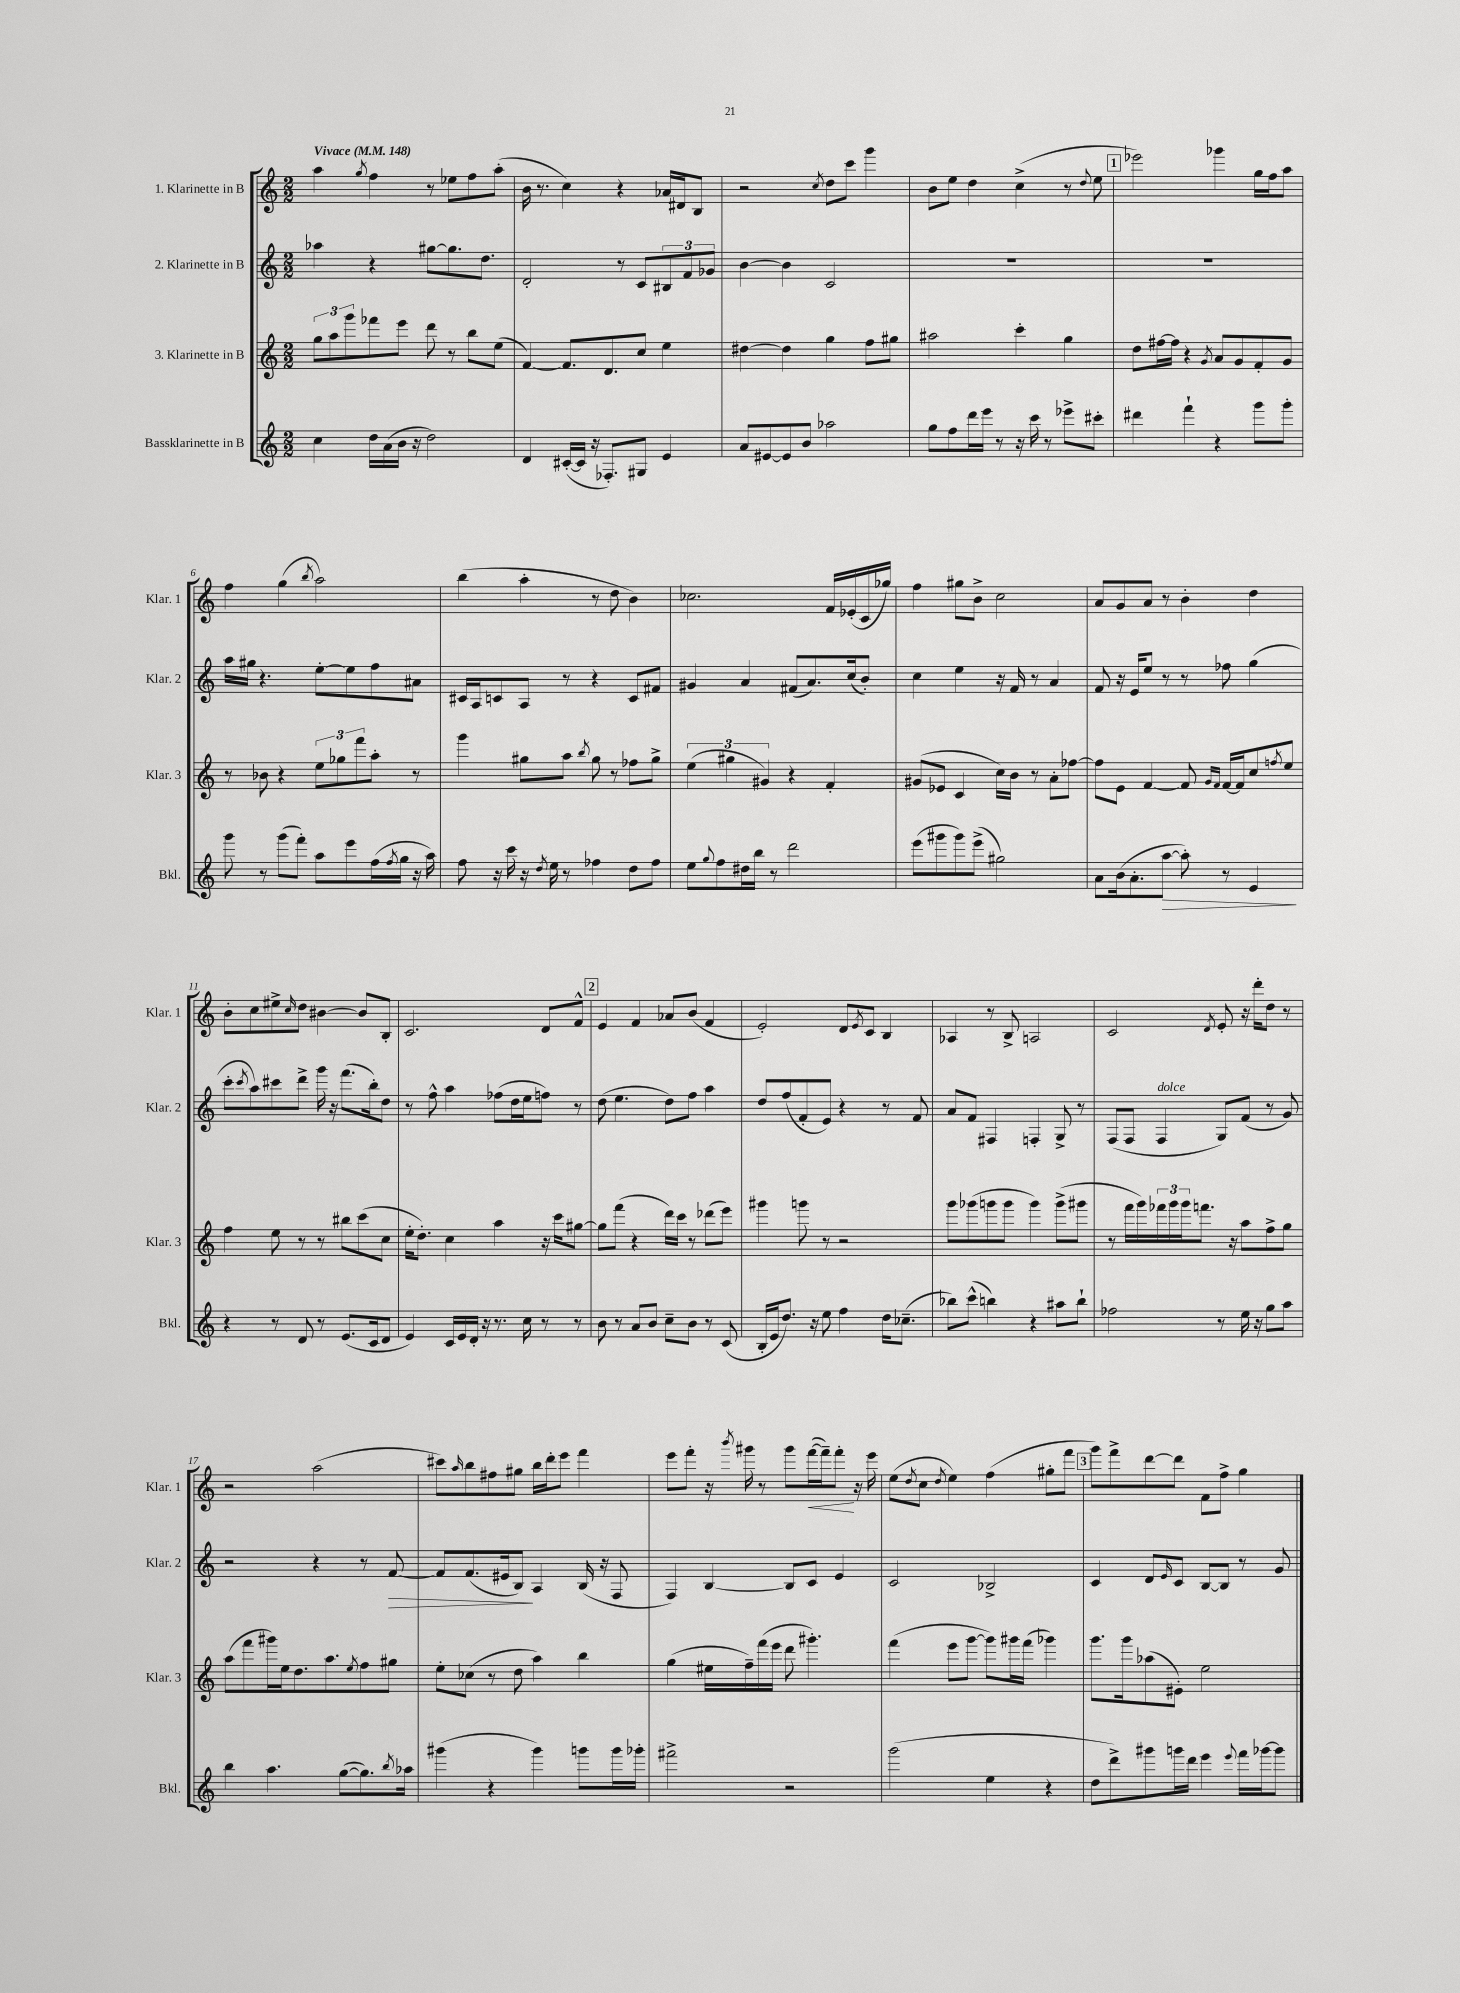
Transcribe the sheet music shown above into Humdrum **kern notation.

**kern	**kern	**kern	**kern
*staff4	*staff3	*staff2	*staff1
*clefG2	*clefG2	*clefG2	*clefG2
*k[]	*k[]	*k[]	*k[]
*M2/2	*M2/2	*M2/2	*M2/2
*MM148	*MM148	*MM148	*MM148
4cc	12gg	4aa-	4aa
.	12aa	.	.
.	12ggg	.	.
.	.	.	8qgg
16dd	8fff-	4r	4ff
(16a	.	.	.
16b	8eee	.	.
16r	.	.	.
2dd)	8ddd	[8gg#	8r
.	8r	8.gg#]	8ee-
.	8bb	.	8ff
.	.	8.dd	.
.	(8ee	.	(8aa'
=	=	=	=
4d	[4f)	2d'	16b
.	.	.	8.r
([16c#'	8.f]	.	4cc)
16c#]	.	.	.
16r	.	.	.
8.F-')	8.d	.	.
.	.	8r	4r
8G#	8cc	8c	.
4e	4ee	12B#	16a-
.	.	.	16d#
.	.	12f	.
.	.	.	8B
.	.	12g-	.
=	=	=	=
8a	[4dd#	[4b	2r
[8e#	.	.	.
8e#]	4dd#]	4b]	.
8b	.	.	.
.	.	.	8qcc
2aa-	4gg	2c	8dd
.	.	.	8ccc
.	8ff	.	4ggg
.	8gg#	.	.
=	=	=	=
8gg	2aa#	1r	8b
8ff	.	.	8ee
16ddd	.	.	4dd
16eee	.	.	.
8r	.	.	.
16r	4ccc'	.	(4cc^
16ccc	.	.	.
8r	.	.	.
8eee-^	4gg	.	8r
.	.	.	8qqdd
8ccc#'	.	.	8ee
=	=	=	=
4ddd#	8dd	1r	2eee-)
.	[16ff#	.	.
.	16ff#]	.	.
4fff`	4r	.	.
.	8qg	.	.
4r	8a	.	4ggg-
.	8g	.	.
8ggg	8f'	.	16gg
.	.	.	16ff
8ggg'	8g	.	8aa
=	=	=	=
8ggg	8r	16aa	4ff
.	.	16gg#	.
8r	8b-	4.r	.
(8ggg	4r	.	(4gg
8fff')	.	.	.
.	.	.	8qbb
8aa	12ee	[8ee'	2aa)
.	12gg-	.	.
8eee	.	8ee]	.
.	12fff	.	.
(16ff	8aa'	8ff	.
8qff	.	.	.
16gg	.	.	.
16r	8r	8a#	.
16aa)	.	.	.
=	=	=	=
8ff	4ggg	16c#	(4bb
.	.	16A	.
16r	.	8c	.
16ccc	.	.	.
16r	8gg#	8A	4aa'
8qdd	.	.	.
16ee	.	.	.
8r	8aa	8r	.
.	8qbb	.	.
4ff-	8gg#	4r	8r
.	8r	.	8dd
8dd	8ff-	8c	4b)
8ff-	8gg#^	8f#	.
=	=	=	=
8ee	(6ee	4g#	2.cc-
8qqgg	.	.	.
8ff	.	.	.
.	6gg#	.	.
16dd#	.	4a	.
16bb	.	.	.
.	6g#)	.	.
8r	.	.	.
2ddd	4r	(8f#	.
.	.	8.a)	.
.	4f'	.	16f
.	.	(16cc	(16e-'
.	.	8b')	16c
.	.	.	16gg-)
=	=	=	=
(8eee	(8g#	4cc	4ff
8ggg#	8e-	.	.
8ggg#)	4c	4ee	8gg#
(8eee^	.	.	8b^
2gg#)	16cc)	16r	2cc
.	16b	16f	.
.	8r	8r	.
.	8a'	4a	.
.	[8ff-	.	.
=	=	=	=
8a	8ff-]	8f	8a
(16b	8e	16r	8g
8.a'	.	16e	.
.	[4f	8ee	8a
[8aa	.	8r	8r
8aa'])	8f]	8r	4b'
.	16qqg	.	.
.	16qqf	.	.
8r	[16f	8ff-	.
.	16f]	.	.
4e	8cc	(4gg	4dd
.	8qff	.	.
.	8ee	.	.
=	=	=	=
4r	4ff	8ccc'	8b'
.	.	8qccc	.
.	.	8aa)	8cc
8r	8ee	8ccc#	8ee#^
.	.	.	16qqcc
8d	8r	8ddd^	8dd
8r	8r	16ggg	[4b#
.	.	16r	.
(8.e	8bb#	(8.fff	.
.	(8ccc	.	8b#]
16c	.	16bb')	.
8d	8cc	8dd	8B'
=	=	=	=
4e)	16ee'	8r	2.c
.	8.dd')	.	.
.	.	8ff^^	.
16c	4cc	4aa	.
16e	.	.	.
16d'	.	.	.
16r	.	.	.
8.r	4aa	(8ff-	.
.	.	16dd	.
16cc	.	16ee	.
8r	16r	8ff)	8d
.	16ccc	.	.
8r	[8gg#	8r	8f^^
=	=	=	=
8b	8gg#]	(8dd	4e
8r	(8fff	4.ee	.
8a	4r	.	4f
8b	.	.	.
8cc~	16ddd)	8dd)	8a-
.	16ccc	.	.
8b	8r	8ff	(8b
8r	(8ddd-	4aa	4f
(8c	8eee)	.	.
=	=	=	=
16B'	4ggg#	8dd	2e')
16e	.	.	.
8.dd)	.	(8ff	.
.	8ggg	8f'	.
16r	.	.	.
8ee	8r	8e)	.
4ff	2r	4r	8d
.	.	.	8qe
.	.	.	8c
16dd	.	8r	4B
(8.cc-~	.	.	.
.	.	8f	.
=	=	=	=
8bb-)	8ggg	8a	4A-
(8ccc^^	(8ggg-	8f	.
4bb)	8ggg	4F#	8r
.	8ggg	.	8B^
4r	4ggg)	4F'	2A
8aa#	(8ggg^	8G^	.
8bb`	8ggg#	8r	.
=	=	=	=
2ff-	8r	(8F	2c
.	16fff	8F	.
.	16ggg)	.	.
.	24fff-	4F	.
.	24ggg	.	.
.	24ggg	.	.
.	8.fff	.	.
.	.	.	8qd
8r	.	8G)	8e'
.	16r	.	.
16ee	8aa	(8f	16r
16r	.	.	16ddd'
8gg	8ff^	8r	8dd
8aa	8gg	8g)	8r
=	=	=	=
4bb	(8aa	2r	2r
.	8fff	.	.
4.aa	16ggg#)	.	.
.	16ee	.	.
.	8.dd	.	.
.	.	4r	(2aa
.	8.aa	.	.
([8gg	.	.	.
.	8qee	.	.
8.gg])	8ff	8r	.
.	8gg#	[8f	.
8qbb	.	.	.
16aa-	.	.	.
=	=	=	=
(4ggg#	8ee'	8f]	8ccc#)
.	.	.	16qqaa
.	(8cc-	(8.f	8bb
4r	8r	.	8ff#
.	.	16e#	.
.	8dd	8B)	8gg#
4ggg#)	4aa)	4A	16bb
.	.	.	16ddd'
.	.	.	8eee
8ggg	4bb	(16B	4fff
.	.	16r	.
16ggg	.	8F	.
16ggg-'	.	.	.
=	=	=	=
2fff#^	(4gg	4F)	8eee
.	.	.	8fff'
.	16ee#	[4B	16r
.	.	.	8qbbb
.	16ff~)	.	16ggg#
.	(16fff	.	8r
.	16eee	.	.
2r	8ddd	8B]	8ggg#
.	4.ggg#')	8c	([16fff
.	.	.	16fff~])
.	.	4e	8fff'
.	.	.	16r
.	.	.	16eee
=	=	=	=
(2ggg	(4fff	2c	(8ee
.	.	.	8qdd
.	.	.	8cc
.	.	.	8qdd
.	8eee	.	4ee)
.	[8ggg	.	.
4ee	8ggg])	2B-^	(4ff
.	16ggg#	.	.
.	(16fff	.	.
4r	4ggg-)	.	8gg#'
.	.	.	8fff
=	=	=	=
8dd	8.ggg	4c	8ggg)
8ddd^)	.	.	8fff^
.	16ggg	.	.
8ggg#	(8aa-	8d	[8ddd
.	.	16qqe	.
16ggg	8e#')	8c	8ddd]
16ddd	.	.	.
4eee	2ee	[8B	8f
.	.	8B]	8ff^
8qqeee	.	.	.
16fff	.	8r	4gg
[16ggg-	.	.	.
8ggg-]	.	8g	.
==	==	==	==
*-	*-	*-	*-
